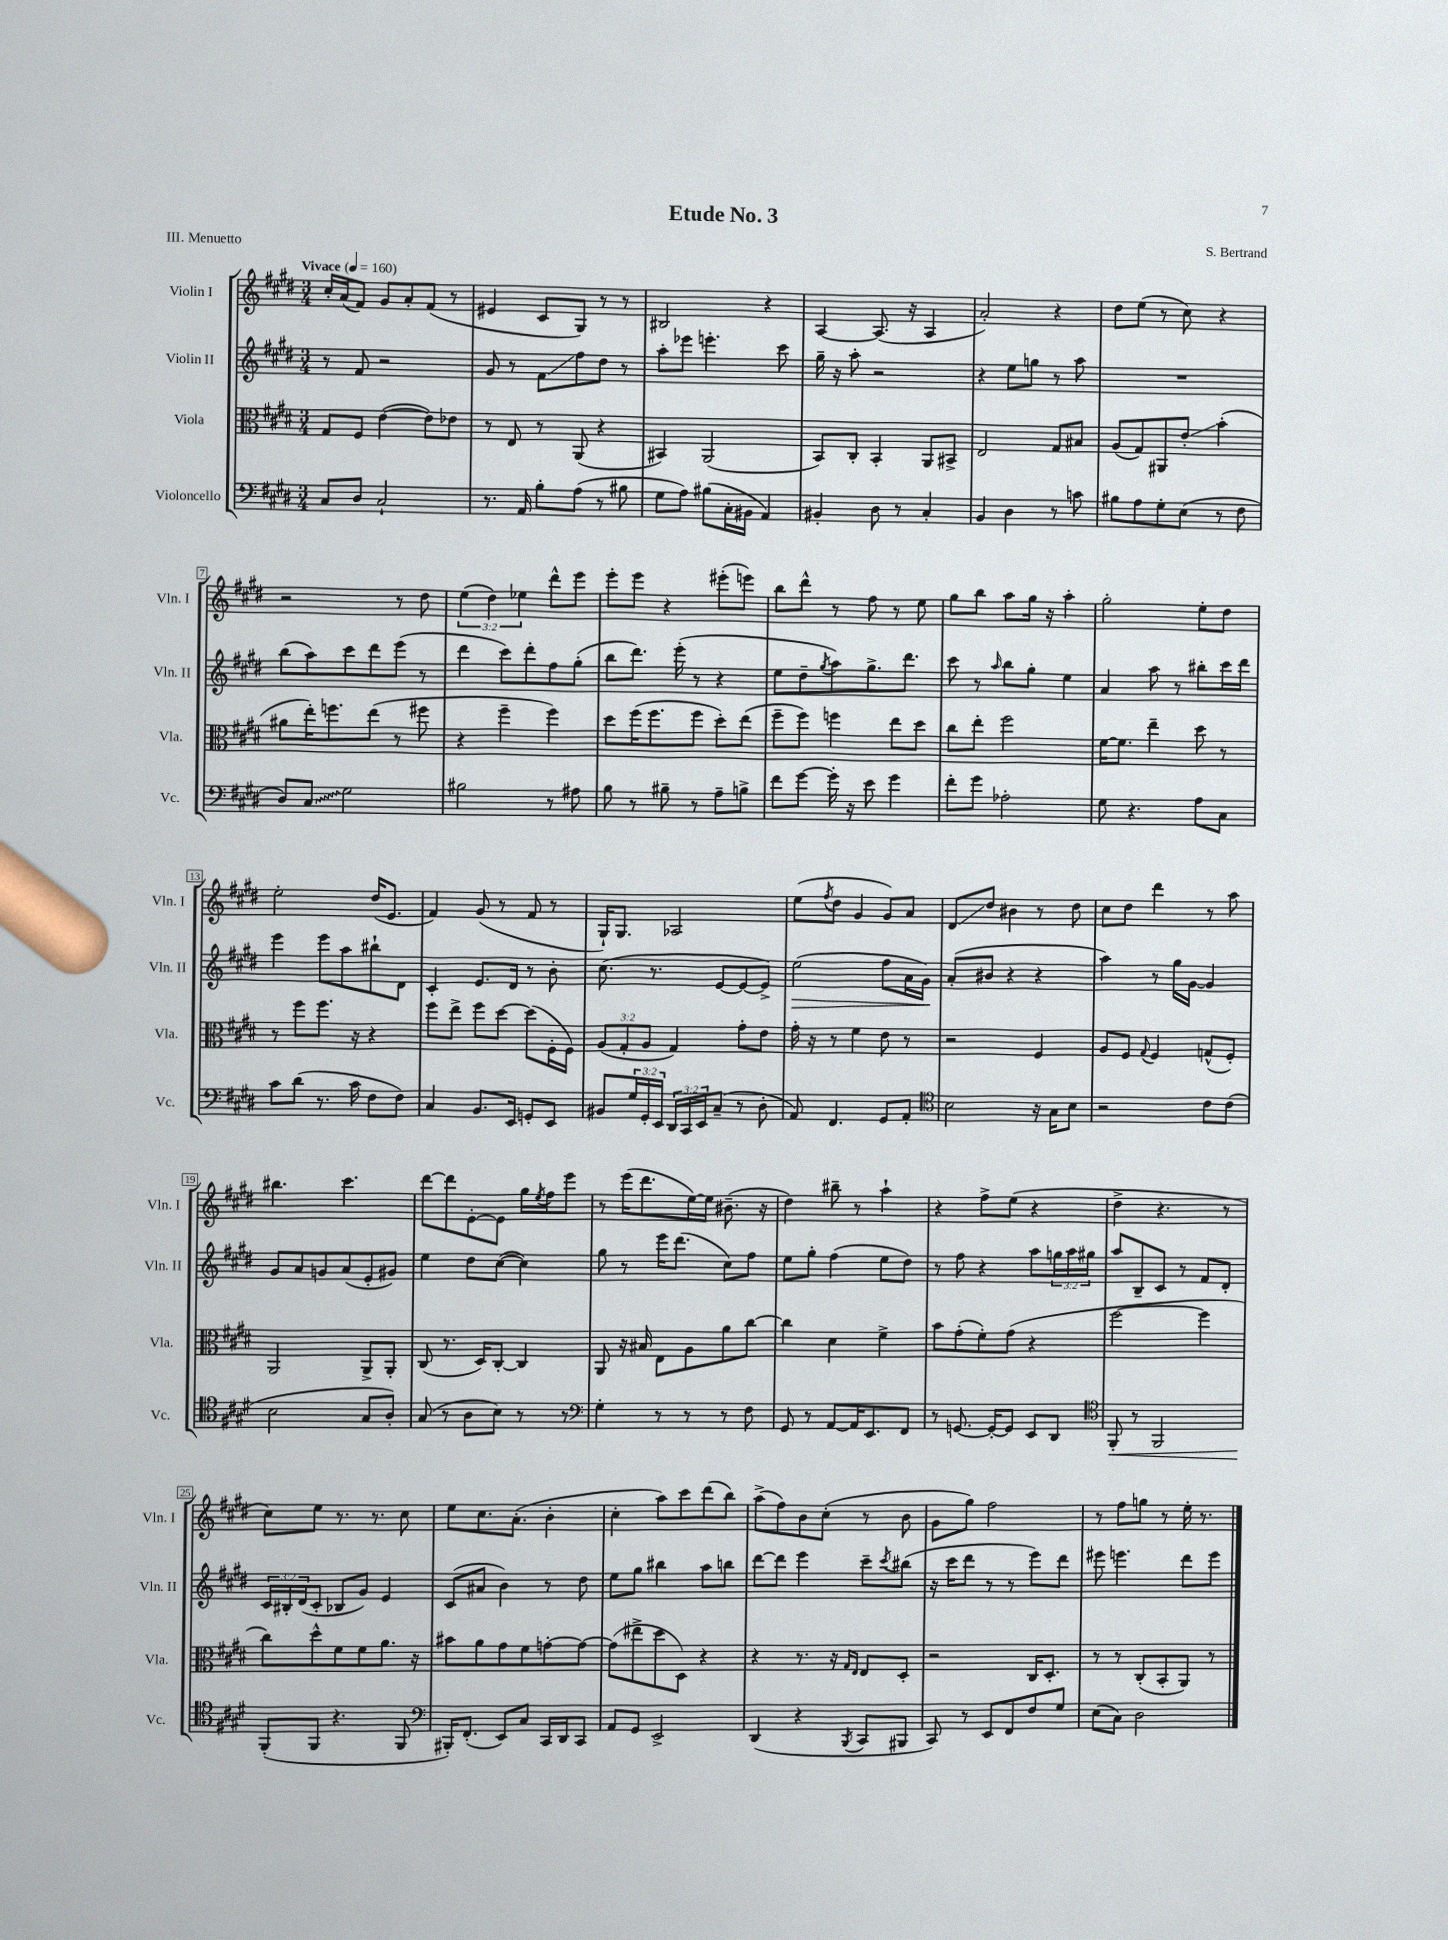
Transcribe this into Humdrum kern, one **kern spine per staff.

**kern	**kern	**kern	**kern
*staff4	*staff3	*staff2	*staff1
*clefF4	*clefC3	*clefG2	*clefG2
*k[f#c#g#d#]	*k[f#c#g#d#]	*k[f#c#g#d#]	*k[f#c#g#d#]
*M3/4	*M3/4	*M3/4	*M3/4
*MM160	*MM160	*MM160	*MM160
8C#	8G#	8r	16cc#'
.	.	.	(16a
8D#	8F#	8f#	8f#)
2C#`	([4e	2r	8g#
.	.	.	8a'
.	8e])	.	(8f#
.	8e-	.	8r
=	=	=	=
8.r	8r	8g#	4e#
.	8E	8r	.
16AA	.	.	.
8B'	8r	8f#	8c#
(8A	(8AA	8ff#	8G#)
8r	4r	8dd#	8r
8B#	.	8r	8r
=	=	=	=
8G#	4BB#)	8aa'	2B#
8A)	.	8eee-	.
(8B#	(2AA	4.eee'	.
16C#'	.	.	.
16BB#	.	.	.
4AA)	.	.	4r
.	.	8ccc#	.
=	=	=	=
4BB#'	8BB)	16gg#~	[4A
.	.	16r	.
.	8C#'	8aa'	.
8D#	4BB'	2r	(8.A]
8r	.	.	.
.	.	.	16r
4C#'	8AA	.	4A
.	8BB#^	.	.
=	=	=	=
4BB	2E	4r	2a')
4D#	.	8ee	.
.	.	8gg	.
8r	8G#	8r	4r
8c	8B#	8aa	.
=	=	=	=
8B#	(8A	2.r	8dd#
8A	8G#)	.	(8ee
8G#'	8AA#	.	8r
(8E	8e'	.	8cc#)
8r	(4b'	.	4r
8F#	.	.	.
=	=	=	=
8D#)	8a#	(8bb	2r
8C#	16ee')	8aa)	.
.	8.ff	.	.
2G#	.	8ccc#	.
.	(8ee	8ddd#	.
.	8r	(8eee	8r
.	8ff#	8r	8dd#
=	=	=	=
2B#	4r	4ddd#	(6ee
.	.	.	6dd#)
.	4ff#~	8ccc#)	.
.	.	.	6ee-
.	.	8ddd#'	.
8r	4ff#)	8ff#	8ddd#^^
8A#	.	(8gg#'	8eee
=	=	=	=
8B	8dd#	8bb	8eee'
8r	(16ff#	8.ddd#)	8eee
.	8.ff#	.	.
8B#~	.	.	4r
.	.	(16eee'	.
8r	8ff#	8r	.
8A~	8dd#')	4r	(8eee#'
8B^	(8ee	.	8eee)
=	=	=	=
8f#	8ff#~	8ee	8bb
[8g#	8ff#)	8dd#~	8ddd#^^
.	.	8qgg#	.
16g#']	4ff	8aa)	8r
16r	.	.	.
8e	.	8.gg#^	8ff#
4g#	8ee	.	8r
.	.	8.ddd#	.
.	8dd#	.	8ee
=	=	=	=
8f#'	8cc#	8ccc#	8gg#
8g#	8ee'	8r	8bb
.	.	16qqaa	.
2A-'	2ff#	8bb	8aa
.	.	8gg#'	16gg#
.	.	.	16r
.	.	4ee	4aa'
=	=	=	=
8G#	[16f#	4a	2gg#'
.	8.f#]	.	.
4.r	.	.	.
.	4ee~	8aa	.
.	.	8r	.
8A	8dd#	8bb#'	8ee'
8C#	8r	16ccc#	8dd#
.	.	16ddd#	.
=	=	=	=
8c#	8r	4eee	2ee'
(8d#	8ff#	.	.
8.r	8.ff#	8eee	.
.	.	8aa	.
16c#	16r	.	.
8F#	4r	8bb#`	(16dd#
.	.	.	8.e
8F#)	.	8d#	.
=	=	=	=
4C#	8ff#	4c#'	4f#)
.	8ee^	.	.
8.BB	8ff#	8.e	(8g#
.	[8dd#	.	8r
16EE	.	16d#	.
8GG'	(8dd#]	8r	8f#
8EE	16F#'	8b'	8r
.	16F#)	.	.
=	=	=	=
8BB#	(12A	(8.cc#	16G#`)
.	.	.	8.G#
.	12G#'	.	.
24G#	.	.	.
24GG#'	12A	.	.
.	.	8.r	.
24EE	.	.	.
24DD#	4G#)	.	2A-
24CC#	.	.	.
24EE	.	.	.
(8C#~	.	[8e	.
8r	8g#'	8e_	.
8D#'	8e	8e^])	.
=	=	=	=
8AA)	16g#'	(2ee	(8ee
.	16r	.	.
.	.	.	8qff#
4.FF#	8r	.	8dd#
.	4f#	.	4g#
8GG#	8e	8ff#	8g#)
8AA'	8r	16a	8a
.	.	16g#)	.
=	=	=	=
*clefC4	*	*	*
2B	2r	(8a'	8d#
.	.	8b#	8dd#
.	.	4r	4b#
16r	4F#	4r	8r
16G#	.	.	.
8B	.	.	8dd#
=	=	=	=
2r	8A	4aa)	8cc#
.	8F#	.	8dd#
.	8qqG#	.	.
.	4F#	8r	4ddd#
.	.	16gg#	.
.	.	[16g#	.
8c#	(8G^^	4g#]	8r
(8c#	8F#')	.	8aa
=	=	=	=
2B	2AA	8g#	4.bb#
.	.	8a	.
.	.	8g	.
.	.	(8a	4.ccc#
8G#	8AA^	8e'	.
8A')	8AA'	8g#)	.
=	=	=	=
(8G#	(8C#	4ee	[8ddd#
8r	8.r	.	8ddd#]
8A	.	8dd#	[8e'
.	16D#)	.	.
8B)	[8C#'	([8cc#	8e]
8r	4C#]	4cc#])	16gg#
.	.	.	8qee
.	.	.	16ff#
8r	.	.	8eee
=	=	=	=
*clefF4	*	*	*
4G#'	8AA	8gg#	8r
.	16r	8r	(16eee
.	16B#	.	8.ddd#
8r	8E	16eee	.
.	.	(8.ddd#	.
8r	8A	.	[16ee)
.	.	.	16ee]
8r	8a	8cc#)	(8.b#~
8F#	[8cc#	8ff#	.
.	.	.	16r
=	=	=	=
8GG#	4cc#]	8ee	4dd#)
8r	.	8gg#'	.
[8AA	4d#	(4ff#	8bb#~
16AA]	.	.	8r
8.EE	.	.	.
.	4f#^	8ee	4aa`
8FF#	.	8dd#)	.
=	=	=	=
8r	8b	8r	4r
[8.GG	(8g#'	8ff#	.
.	8f#')	4r	8ff#^
16GG'_	.	.	.
8GG]	(8g#	.	(8ee
8EE	4r	8aa	4r
8DD#	.	24gg	.
.	.	24aa	.
.	.	24gg#	.
=	=	=	=
*clefC4	*	*	*
8FF#'	[2ff#	8aa	4dd#^
8r	.	8B~	.
2FF#	.	8c#	4.r
.	.	8r	.
.	4ff#]	8f#	.
.	.	8d#'	8r
=	=	=	=
(8FF#'	8cc#)	24c#	8cc#)
.	.	24B#'	.
.	.	(24d#	.
8FF#	8dd#^^	8c#'	8ee
4.r	8f#	8B-	8.r
.	8f#	8g#)	.
.	.	.	8.r
.	8.a	4e	.
8FF#	.	.	8cc#
.	16r	.	.
=	=	=	=
*clefF4	*	*	*
16BBB#')	8b#	(8c#	8ee
(8.FF#'	.	.	.
.	8a	8a#	8.cc#
8EE)	8g#	4b)	.
.	.	.	(8.a'
8C#	8f#	.	.
16CC#	[8g'	8r	4b'
16DD#	.	.	.
8CC#	8g_	8dd#	.
=	=	=	=
8AA	(8g]	8ee	4cc#'
8GG#	8ee#^	8gg#	.
2EE^	8dd#	4bb#	8aa)
.	8D#)	.	8ccc#
.	4r	8aa	(8ddd#
.	.	8bb	8bb)
=	=	=	=
(4DD#	4r	[8ddd#	(8aa^
.	.	8ddd#]	8ff#)
4r	8.r	4eee	8b
.	.	.	(8cc#'
.	16r	.	.
.	16qqG#	.	.
8qBBB	16qqE	.	.
8CC#	8E	8ccc#~	8r
.	.	8qccc#	.
8BBB#	8D#'	(8bb#	8b
=	=	=	=
8CC#)	2r	16r	8g#
.	.	16ccc#	.
8r	.	8ddd#	8gg#)
8EE	.	8r	2ff#
8FF#	.	8r	.
8F#	16C#	8eee)	.
.	8.D#'	.	.
8G#	.	8ddd#	.
=	=	=	=
(8E	8r	8eee#	8r
8C#)	8r	4.eee	8ff#
2D#	(8C#'	.	8gg
.	8BB'	.	8r
.	8AA)	8ddd#	16ee'
.	.	.	8.r
.	8r	8eee	.
==	==	==	==
*-	*-	*-	*-
